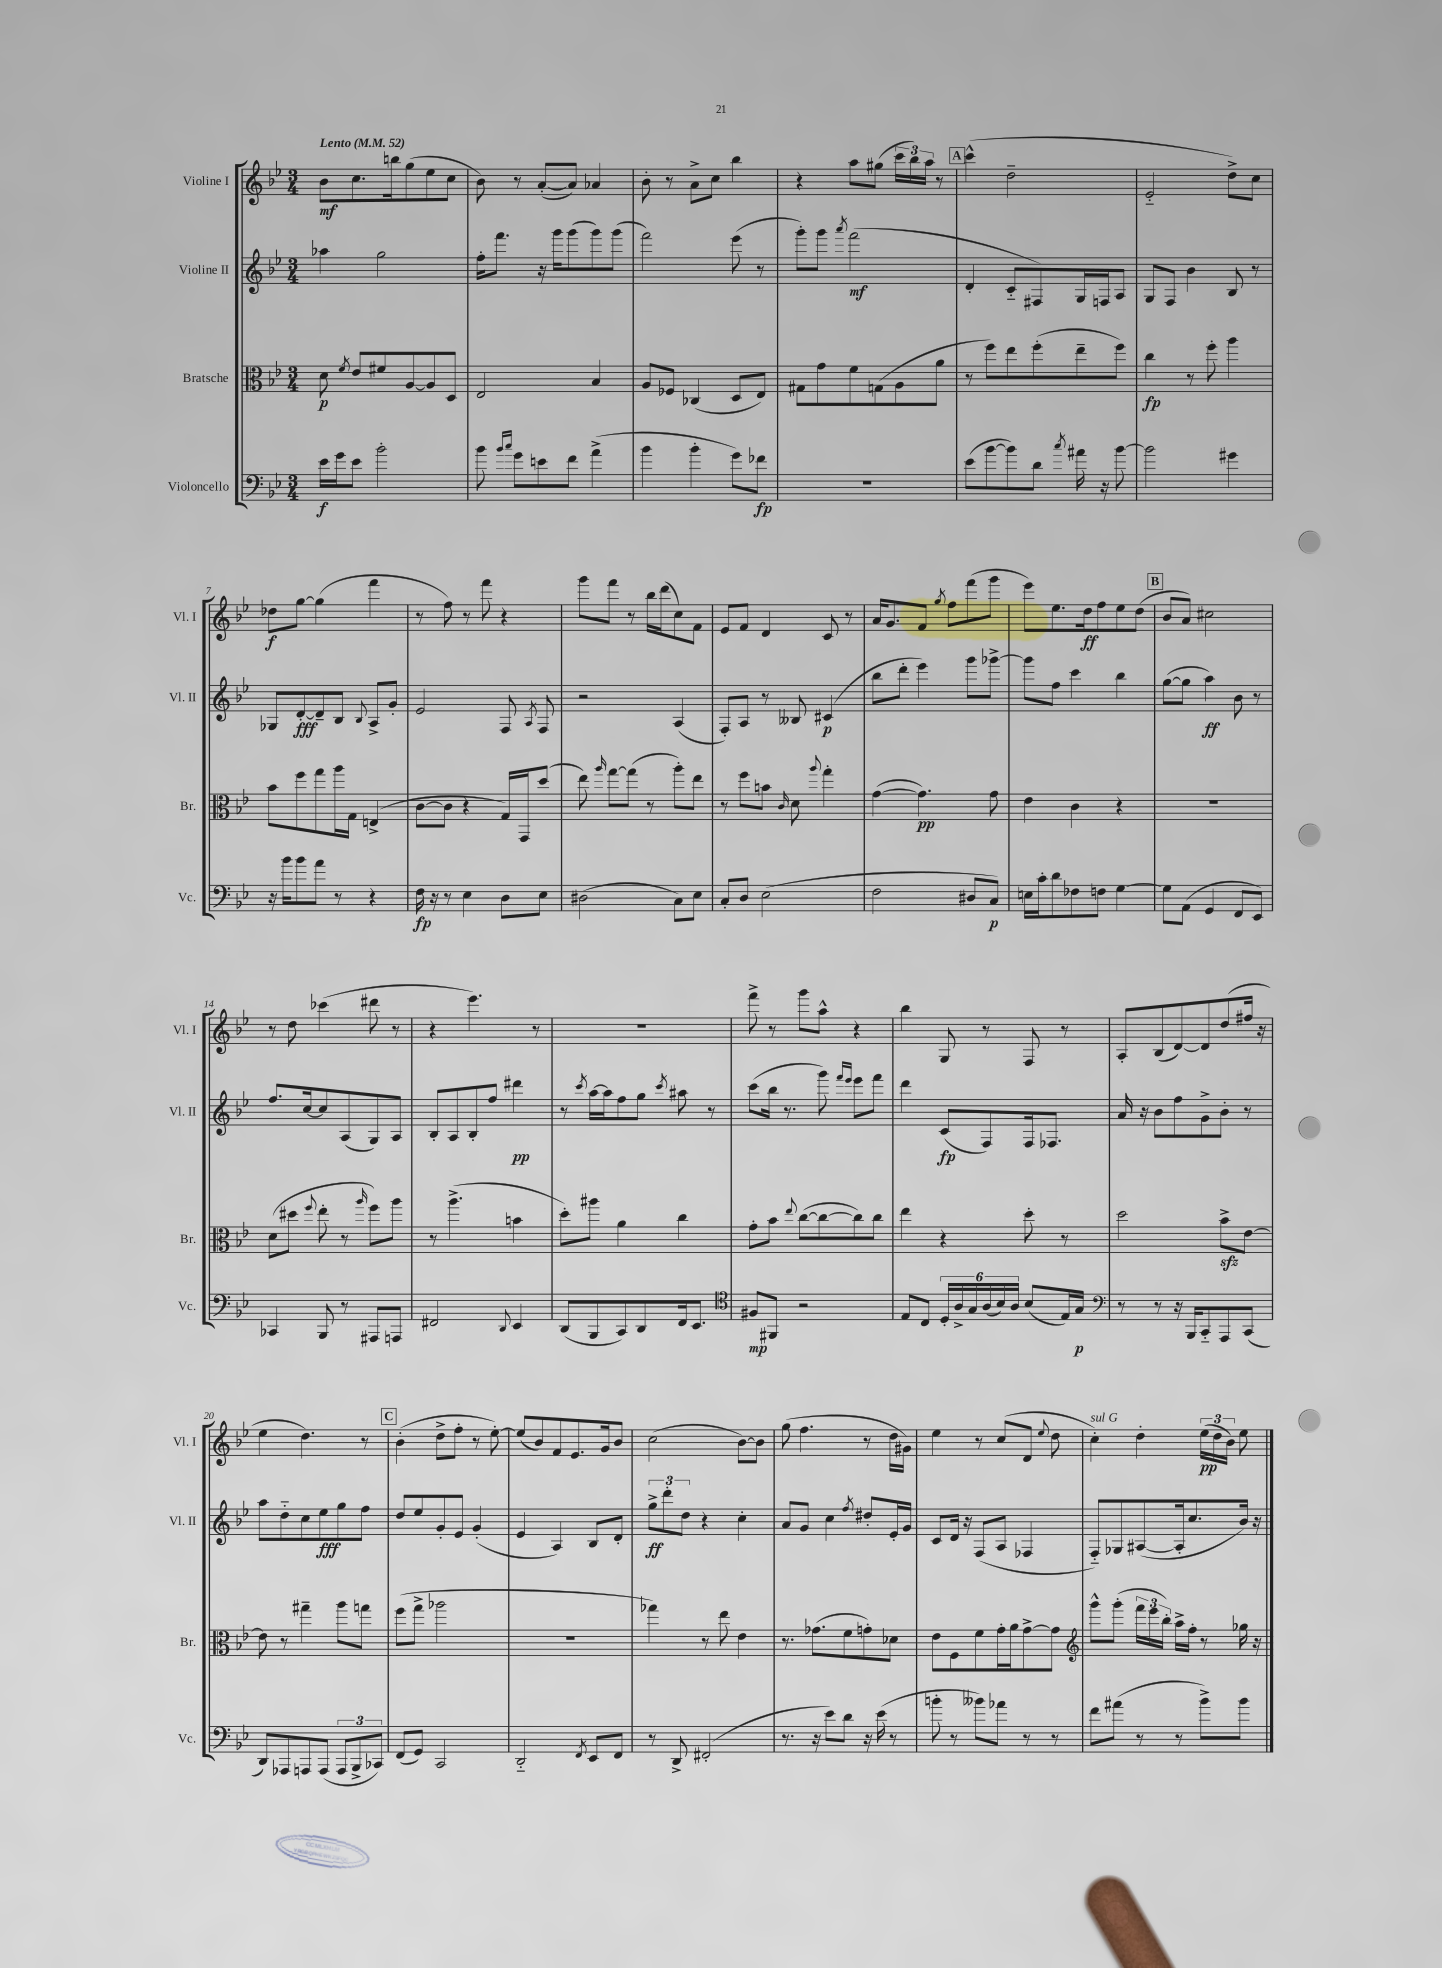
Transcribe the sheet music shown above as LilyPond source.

<<
\new StaffGroup <<
\new Staff = "s0" \with { instrumentName = "Violine I" shortInstrumentName = "Vl. I" } {
    \clef treble \key bes \major \numericTimeSignature \time 3/4 \tempo "Lento" 4 = 52
    \autoBeamOff bes'8[\mf c''8. b''16 g''8( ees''8 c''8] |
    bes'8) r8 a'8[~-.( a'8]) aes'4 |
    bes'8-. r8 a'8[-> c''8] bes''4 |
    r4 a''8[ gis''8]( \tuplet 3/2 { c'''16[ bes''16) a''16] } r8 |
    \mark \markup { \box "A" } c'''4-^( d''2-- |
    ees'2-_ d''8[->) c''8] |
    des''8[\f g''8]~ g''4( f'''4 |
    r8 f''8) r8 f'''8 r4 |
    g'''8[ f'''8] r8 bes''16[ d'''16( c''8) f'8] |
    ees'8[ f'8] d'4 c'8 r8 |
    a'16[ g'8. f'8] \acciaccatura { g''8 } f''8[ f'''8( g'''8] |
    ees'''8[) ees''8. d''16\ff f''8 ees''8 d''8]( |
    \mark \markup { \box "B" } bes'8[ a'8]) cis''2 |
    r8 d''8 ces'''4( dis'''8 r8 |
    r4 ees'''4.) r8 |
    R2. |
    f'''8-> r8 g'''8[ a''8]-^ r4 |
    bes''4 g8 r8 f8 r8 |
    a8[-. bes8( d'8~) d'8 d''8( fis''16] r16 |
    ees''4 d''4.) r8 |
    \mark \markup { \box "C" } bes'4-.( d''8[-> f''8]-. r8 ees''8~-.) |
    ees''8[( bes'8) f'8 ees'8. g'16 bes'8] |
    c''2( bes'8[~) bes'8] |
    g''8( f''4. r8 d''16[ gis'16]) |
    ees''4 r8 c''8[( d'8] \appoggiatura { ees''8 } d''8 |
    c''4-.^\markup { \italic "sul G" }) d''4-. \tuplet 3/2 { ees''16[\pp( d''16 bes'16]) } ees''8 \bar "|." |
}
\new Staff = "s1" \with { instrumentName = "Violine II" shortInstrumentName = "Vl. II" } {
    \clef treble \key bes \major \numericTimeSignature \time 3/4
    \autoBeamOff aes''4 g''2 |
    f''16[-. f'''8.] r16 g'''16[ g'''8( g'''8) g'''8]( |
    f'''2) ees'''8( r8 |
    g'''8[-.) g'''8] \acciaccatura { a'''8 } f'''2\mf( |
    \mark \markup { \box "A" } d'4-. c'8[-_ fis8) g16 f16 a8] |
    g8[ f8] bes'4 bes8 r8 |
    ges8[ d'8~-.\fff d'8-- bes8] \appoggiatura { bes8 } a8[-> g'8]-. |
    ees'2 f8 \acciaccatura { a8 } f8 |
    r2 a4( |
    f8[-.) a8] r8 beses8 cis'4\p( |
    bes''8[ d'''8]-. ees'''4) g'''8[ ges'''8]~-> |
    ges'''8[ f''8] c'''4 bes''4 |
    \mark \markup { \box "B" } g''8[~( g''8] a''4\ff) bes'8 r8 |
    f''8.[ c''16~ c''8 a8( g8) a8] |
    bes8[-. a8 bes8-. f''8] dis'''4\pp |
    r8 \acciaccatura { c'''8 } a''16[~ a''16 f''8 g''8] \acciaccatura { c'''8 } ais''8 r8 |
    c'''8[( bes''16] r8. g'''8) \grace { f'''16[ ees'''16] } ees'''8[ f'''8] |
    d'''4 c'8[\fp( f8) f16 fes8.] |
    a'16 r16 bes'8[ f''8 g'8-> bes'8]-. r8 |
    a''8[ d''8-_ c''8 ees''8\fff g''8 f''8] |
    \mark \markup { \box "C" } d''8[ ees''8 g'8-. ees'8] g'4-.( |
    ees'4 a4) bes8[ d'8]-. |
    \tuplet 3/2 { g''8[->\ff d'''8-. d''8] } r4 c''4-. |
    a'8[ g'8] c''4 \acciaccatura { f''8 } dis''8[-. ees'16-. g'16] |
    c'8[ d'16] r16 f8[( a8] fes4 |
    f8[-_) ges8 ais8~( ais16-. c''8. bes'16]) r16 \bar "|." |
}
\new Staff = "s2" \with { instrumentName = "Bratsche" shortInstrumentName = "Br." } {
    \clef alto \key bes \major \numericTimeSignature \time 3/4
    \autoBeamOff d'8\p \acciaccatura { f'8 } ees'8[ fis'8 a8~ a8 d8] |
    ees2 bes4 |
    a8[ fes8] ces4( d8[ ees8]) |
    gis8[ g'8 f'8 g8( a8 a'8] |
    \mark \markup { \box "A" } r8 f''8[) ees''8 f''8-.( ees''8-- f''8]) |
    c''4\fp r8 f''8-. a''4 |
    bes'8[ f''8 g''8 a''16 g16] e4->( |
    c'8[~ c'8] r4 g16[) g,16 d''8]( |
    ees''8) \grace { a''16 } g''8[~ g''8]( r8 a''8[-.) ees''8] |
    r8 f''8[ b'8] \grace { c'16 } d'8 \appoggiatura { a''8 } g''4-. |
    g'4~( g'4.\pp) g'8 |
    ees'4 c'4 r4 |
    \mark \markup { \box "B" } R2. |
    d'8[( dis''8] \appoggiatura { f''8 } ees''8-. r8 \grace { a''16 } f''8[) a''8] |
    r8 a''4.->( b'4 |
    d''8[-.) ais''8] a'4 c''4 |
    g'8[-. bes'8] \appoggiatura { ees''8 } c''8[~( c''8~ c''8) c''8] |
    ees''4 r4 d''8-. r8 |
    d''2 bes'8[->\sfz ees'8]~ |
    ees'8 r8 gis''4-- a''8[ g''8] |
    \mark \markup { \box "C" } f''8[( g''8]-> aes''2 |
    R2. |
    ges''4) r8 ees''8 ees'4 |
    r8. ges'8.[( f'8 g'8-.) des'8] |
    ees'8[ f8 f'8 g'16-. a'16 g'8~-> g'8] |
    \clef treble g'''8[-^ g'''8]-.( \tuplet 3/2 { f'''16[ ees'''16 bes''16]-.) } a''16[-> f''16]-. r8 ges''16 r16 \bar "|." |
}
\new Staff = "s3" \with { instrumentName = "Violoncello" shortInstrumentName = "Vc." } {
    \clef bass \key bes \major \numericTimeSignature \time 3/4
    \autoBeamOff ees'16[\f g'16 ees'8] bes'2-. |
    bes'8 \grace { bes'16[ c''16] } g'8[ e'8 f'8] a'4->( |
    bes'4 bes'4-. g'8[) fes'8]\fp |
    R2. |
    \mark \markup { \box "A" } ees'8[( bes'8~ bes'8) d'8] \acciaccatura { c''8 } ais'16 r16 bes'8~ |
    bes'2 gis'4 |
    r16 bes'16[ bes'8 a'8] r8 r4 |
    f16\fp r16 r8 ees4 d8[ ees8] |
    dis2( c8[) ees8] |
    c8[-. d8] ees2( |
    f2 dis8[ c8]\p) |
    e16[ c'16-. d'8 fes8 f8] g4~ |
    \mark \markup { \box "B" } g8[ a,8]( g,4 f,8[ ees,8]) |
    ces,4 bes,,8 r8 ais,,8[ a,,8] |
    fis,2 \appoggiatura { d,8 } ees,4 |
    d,8[( bes,,8 c,8) d,8 f,16 ees,8.] |
    \clef tenor fis8[\mp fis,8] r2 |
    ees8[ c8] \tuplet 6/4 { d16[-. a16-> g16 a16( bes16) a16] } bes8[( ees16) g16]\p |
    \clef bass r8 r8 r16 bes,,16[ c,8-_ a,,8 c,8]( |
    d,8[) aes,,8 a,,8 a,,8]( \tuplet 3/2 { a,,8[ bes,,8-> ces,8]) } |
    \mark \markup { \box "C" } f,8[( g,8]) c,2 |
    d,2-_ \acciaccatura { f,8 } ees,8[ f,8] |
    r8 d,8-> fis,2-.( |
    r8. r16 ees'8[) d'8] r16 ees'16( r8 |
    b'8-. r8 beses'8[) aes'8] r8 r8 |
    f'8[ ais'8]( r8 r8 bes'8[->) bes'8] \bar "|." |
}
>>
>>
